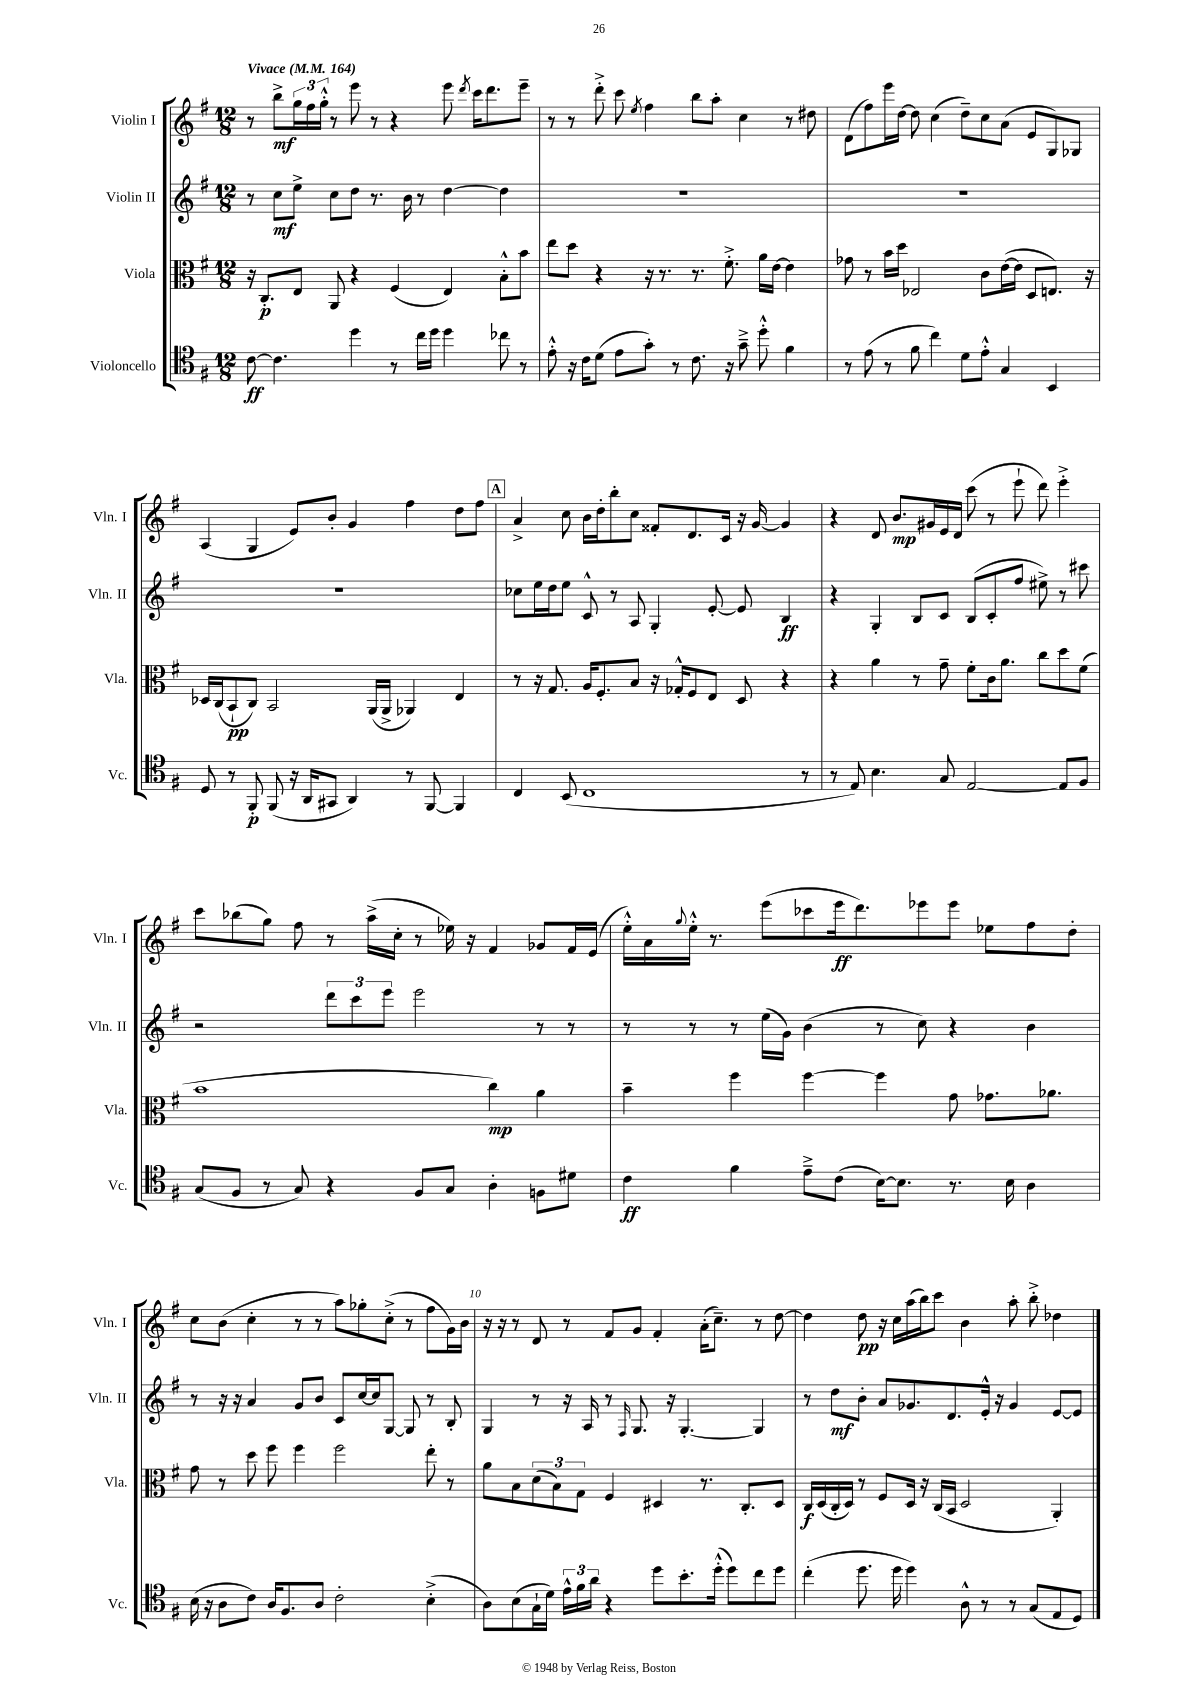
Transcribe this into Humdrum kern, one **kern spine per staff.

**kern	**kern	**kern	**kern
*staff4	*staff3	*staff2	*staff1
*clefC4	*clefC3	*clefG2	*clefG2
*k[f#]	*k[f#]	*k[f#]	*k[f#]
*M12/8	*M12/8	*M12/8	*M12/8
*MM164	*MM164	*MM164	*MM164
[8c	16r	8r	8r
.	8.C'	.	.
4.c]	.	8cc	8bb^
.	8E	8ee^	24gg
.	.	.	24ff#
.	.	.	24gg'^^
.	8AA	8cc	8r
4dd	4r	8dd	8eee
.	.	8.r	8r
8r	(4F#	.	4r
.	.	16b	.
16cc	.	8r	.
16dd	.	.	.
4dd	4E)	[4dd	8eee
.	.	.	8qddd
.	.	.	16ccc
.	.	.	8.ddd
8cc-	8B'^^	4dd]	.
8r	8b	.	8eee~
=	=	=	=
8e'^^	8ee	1.r	8r
16r	8dd	.	8r
16c	.	.	.
(8d	4r	.	8ddd'^
8e	.	.	8ccc
.	.	.	8qee
8g')	16r	.	4ff#
.	8.r	.	.
8r	.	.	.
8.c	8.r	.	8bb
.	.	.	8aa'
16r	8.f#'^	.	.
8g~^	.	.	4cc
8dd'^^	16a	.	.
.	[16e	.	.
4f#	4e]	.	8r
.	.	.	8dd#
=	=	=	=
8r	8g-	1.r	(8d
(8e	8r	.	8ff#)
8r	16b	.	16eee
.	16dd	.	[16dd
8f#	2E-	.	8dd]
4cc)	.	.	(4cc
8d	.	.	8dd~)
8e'^^	8c	.	8cc
4G	([16e	.	(8a
.	16e]	.	.
.	8D	.	8e
4BB	8.E)	.	8G)
.	.	.	8G-
.	16r	.	.
=	=	=	=
8D	16D-	1.r	(4A
.	(16C	.	.
8r	8BB`	.	.
8FF#'	8C)	.	4G
(8FF#	2BB	.	.
16r	.	.	8e)
16AA	.	.	.
8GG#	.	.	8b'
4AA)	.	.	4g
.	(16AA	.	.
.	16AA^	.	.
8r	4AA-)	.	4ff#
[8FF#	.	.	.
4FF#]	4E	.	8dd
.	.	.	8ff#
=	=	=	=
4C	8r	8cc-	4a^
.	16r	16ee	.
.	8.G	16dd	.
(8BB	.	8ee	8cc
1C	16A	8c^^	16b
.	8.F#'	.	16dd'
.	.	8r	8bb'
.	8B	8A	8cc
.	16r	4G'	8f##'
.	16G-'^^	.	.
.	8F#	.	8.d
.	8E	[8e'	.
.	.	.	16c
.	8D	8e]	16r
.	.	.	[16g
.	4r	4B	4g]
8r	.	.	.
=	=	=	=
8r	4r	4r	4r
8E)	.	.	.
4.B	4a	4G'	8d
.	.	.	8.b
.	8r	8B	.
.	.	.	16g#
8G	8g~	8c	16e
.	.	.	16d
[2E	8f#'	(8B	(8ccc
.	16c	8c'	8r
.	8.a	.	.
.	.	8ff#	8eee`
.	8cc	8ee#^)	8ddd)
8E]	8dd	8r	4eee'^
8F#	(8f#	8ccc#	.
=	=	=	=
(8G	1b	2r	8ccc
8F#	.	.	(8bb-
8r	.	.	8gg)
8G)	.	.	8ff#
4r	.	12ddd	8r
.	.	12ccc	.
.	.	.	(16aa^
.	.	12eee	.
.	.	.	16cc'
8F#	.	2eee	8r
8G	.	.	16ee-)
.	.	.	16r
4A'	4cc)	.	4f#
8F	4a	8r	8g-
8d#	.	8r	16f#
.	.	.	(16e
=	=	=	=
4c	4b~	8r	16ee'^^)
.	.	.	16a
.	.	.	8qqgg
.	.	8r	16ee'^^
.	.	.	8.r
4f#	4ff#	8r	.
.	.	(16ee	(8eee
.	.	16g)	.
8e~^	[4ff#	(4b	8ccc-
(8c	.	.	16eee
.	.	.	8.ddd)
[16B)	4ff#]	8r	.
8.B]	.	.	.
.	.	8cc)	8eee-
8.r	8g	4r	8eee-
.	8.g-	.	8ee-
16B	.	.	.
4A	.	4b	8ff#
.	8.a-	.	.
.	.	.	8dd'
=	=	=	=
(16B	8g	8r	8cc
16r	.	.	.
8A	8r	16r	(8b
.	.	16r	.
8c)	8dd	4a	4cc'
16A	8ff#	.	.
8.F#	.	.	.
.	4ff#	8g	8r
8A	.	8b	8r
2c'	2ff#	8c	8aa)
.	.	[16cc	8gg-'
.	.	16cc]	.
.	.	[8G	(8cc'^
.	.	8G]	8r
(4B'^	8ee'	8r	8ff#
.	8r	8B'	16g)
.	.	.	16b
=	=	=	=
8A)	8a	4G	16r
.	.	.	16r
(8B	8B	.	8r
16G`	(12d	8r	8d
16d)	.	.	.
.	12B)	.	.
24e^^	.	16r	8r
24f#	12G	.	.
.	.	16A	.
24a	.	.	.
4r	4F#	8r	8f#
.	.	16qqF#	.
.	.	8.G	8g
8dd	4D#	.	4f#'
.	.	16r	.
8.b'	.	[4.G'	.
.	8.r	.	(16a'
(16dd'^^	.	.	8.cc~)
8dd)	.	.	.
.	8.C'	.	.
8cc	.	4G]	8r
8dd	8D#	.	[8dd
=	=	=	=
(4cc'	16C	8r	4dd]
.	(16D	.	.
.	16C'	8dd	.
.	16D)	.	.
8.dd	8r	8b'	8dd
.	8F#	8a	16r
16dd	.	.	16cc
4dd)	16D	8.g-	(16aa
.	16r	.	16bb)
.	(16C	.	8ccc
.	16BB	8.d	.
8A^^	2D	.	4b
8r	.	16e'^^	.
.	.	16r	.
8r	.	4g-	8aa'
(8G	.	.	8bb'^
8E	4AA')	[8e	4dd-
8D)	.	8e]	.
==	==	==	==
*-	*-	*-	*-
